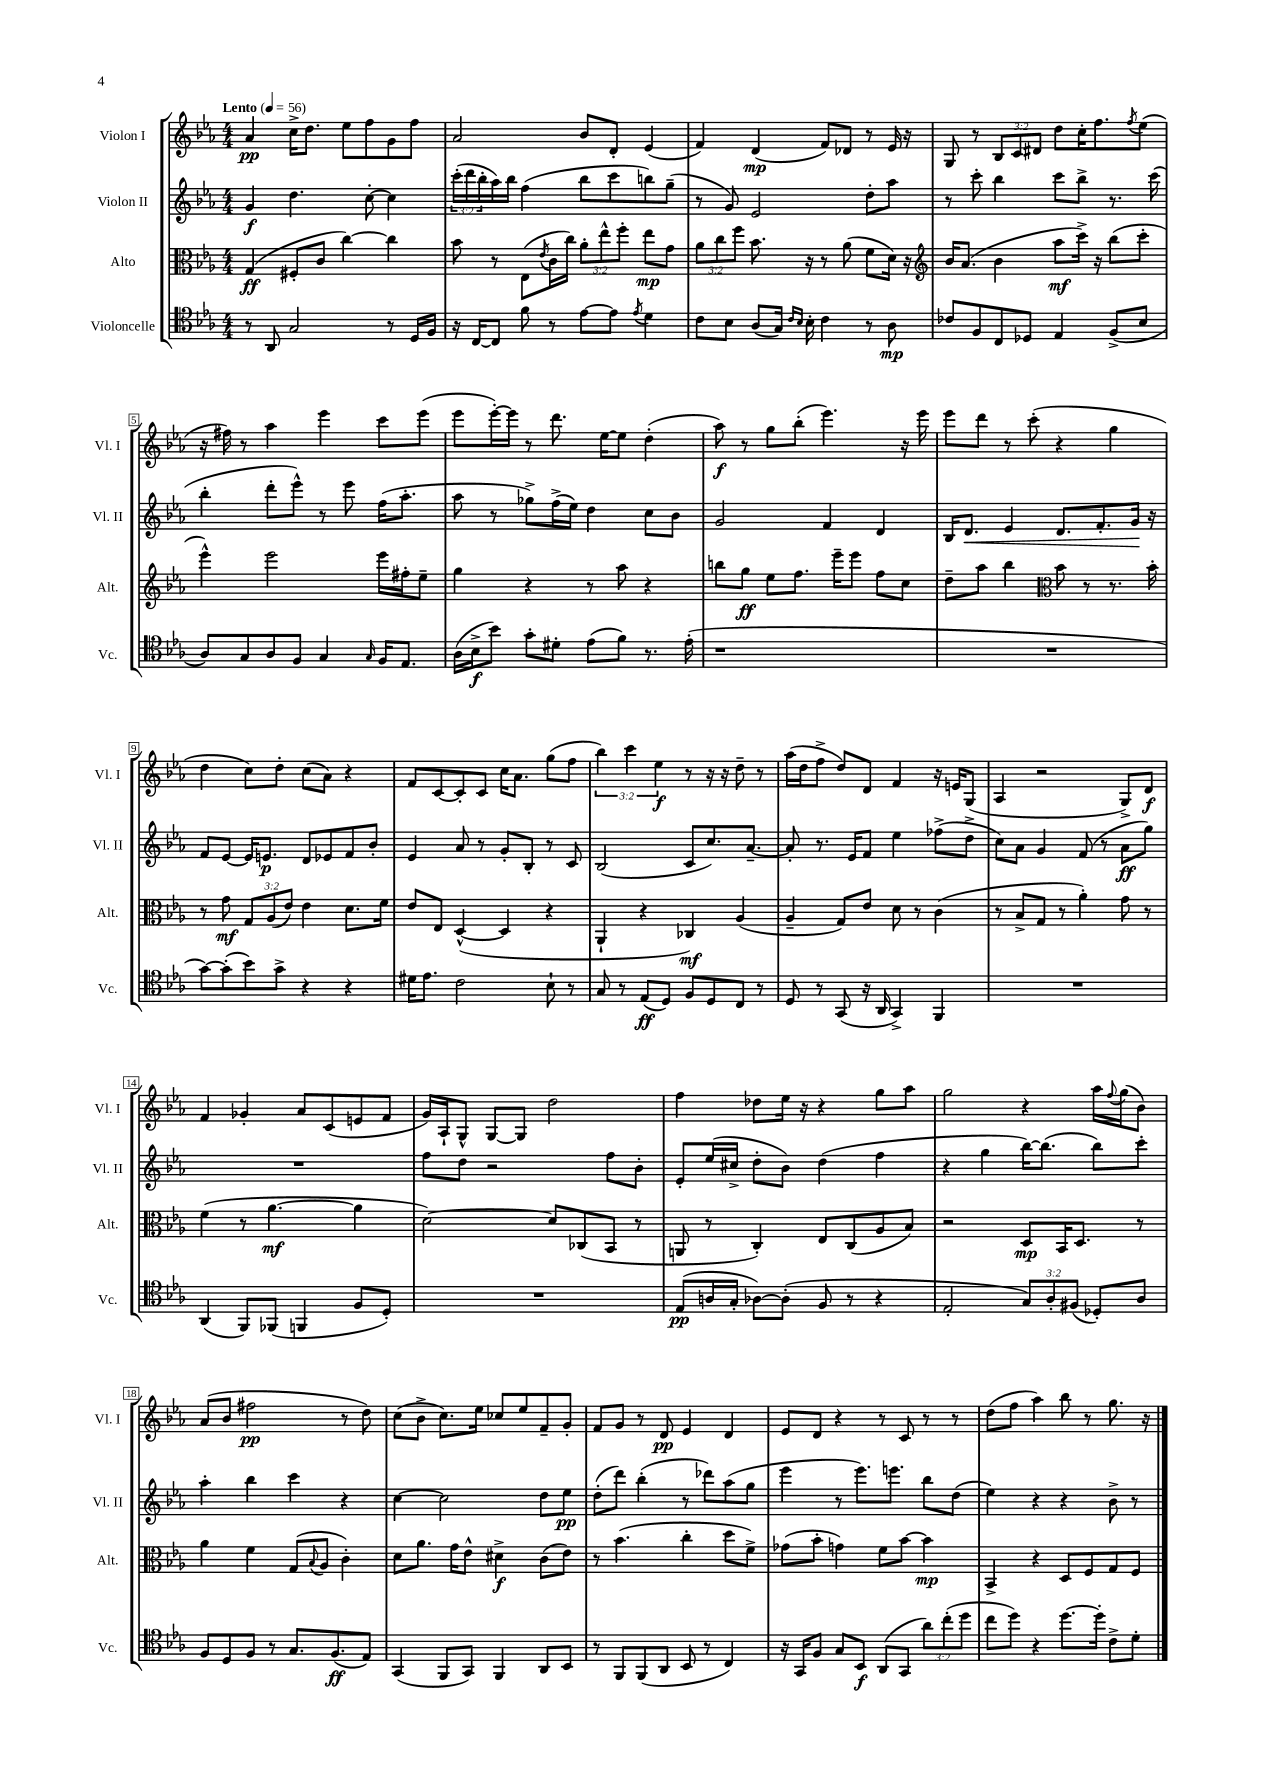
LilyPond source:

<<
\new StaffGroup <<
\new Staff = "s0" \with { instrumentName = "Violon I" shortInstrumentName = "Vl. I" } {
    \clef treble \key ees \major \numericTimeSignature \time 4/4 \override Staff.TupletNumber.text = #tuplet-number::calc-fraction-text \tempo "Lento" 4 = 56
    aes'4\pp c''16-> d''8. ees''8 f''8 g'8 f''8 |
    aes'2 bes'8 d'8-. ees'4( |
    f'4) d'4\mp( f'8) des'8 r8 ees'16 r16 |
    g8 r8 \tuplet 3/2 { bes8 c'8 dis'8 } d''8 c''16-. f''8. \acciaccatura { f''8 } ees''8( |
    r16 fis''16) r8 aes''4 ees'''4 c'''8 ees'''8( |
    ees'''8 ees'''16~-.) ees'''16 r8 d'''8. ees''16~ ees''8 d''4-.( |
    aes''8\f) r8 g''8 bes''8-.( ees'''4.) r16 ees'''16 |
    ees'''8 d'''8 r8 c'''8-.( r4 g''4 |
    d''4 c''8) d''8-. c''8( aes'8) r4 |
    f'8 c'8~ c'8-. c'8 c''16 aes'8. g''8( f''8 |
    \tuplet 3/2 { bes''4) c'''4 ees''4\f } r8 r16 r16 d''8-- r8 |
    aes''16( d''16 f''8-> d''8) d'8 f'4 r16 e'16 g8( |
    aes4 r2 g8->) d'8\f |
    f'4 ges'4-. aes'8 c'8( e'8 f'8 |
    g'16) aes16-! g8-^ g8~ g8 d''2 |
    f''4 des''8 ees''16 r16 r4 g''8 aes''8 |
    g''2 r4 aes''16 \appoggiatura { f''8 } g''16( bes'8) |
    aes'8( bes'8 fis''2\pp r8 d''8) |
    c''8( bes'8-> c''8.) ees''16 ces''8 ees''8 f'8-- g'8-. |
    f'8 g'8 r8 d'8\pp ees'4 d'4 |
    ees'8 d'8 r4 r8 c'8 r8 r8 |
    d''8( f''8 aes''4) bes''8 r8 g''8. r16 \bar "|." |
}
\new Staff = "s1" \with { instrumentName = "Violon II" shortInstrumentName = "Vl. II" } {
    \clef treble \key ees \major \numericTimeSignature \time 4/4 \override Staff.TupletNumber.text = #tuplet-number::calc-fraction-text
    g'4\f d''4. c''8~-. c''4 |
    \tuplet 3/2 { c'''16-.( d'''16 bes''16-. } aes''16) bes''16 f''4( bes''8 c'''8 b''8) g''8--( |
    r8 g'8) ees'2 d''8-. aes''8 |
    r8 c'''8-. bes''4 c'''8 bes''8-> r8. c'''16( |
    bes''4-. d'''8-. ees'''8-^) r8 ees'''8 f''16( aes''8.-. |
    aes''8 r8 ges''8->) f''16->( ees''16) d''4 c''8 bes'8 |
    g'2 f'4 d'4 |
    bes16 d'8.\< ees'4 d'8. f'8.-. g'16\! r16 |
    f'8 ees'8~ ees'16 e'8.\p d'8 ees'8 f'8 bes'8-. |
    ees'4 aes'8 r8 g'8-. bes8-. r8 c'8 |
    bes2( c'8 c''8.) aes'8.~-- |
    aes'8-. r8. ees'16 f'8 ees''4 fes''8->( d''8-> |
    c''8) aes'8 g'4 f'8( r8 aes'8\ff g''8) |
    R1 |
    f''8 d''8 r2 f''8 bes'8-. |
    ees'8-. ees''16( cis''16-> d''8-. bes'8) d''4( f''4 |
    r4 g''4 bes''16~) bes''8.( bes''8) c'''8-. |
    aes''4-. bes''4 c'''4 r4 |
    c''4~ c''2 d''8 ees''8\pp |
    d''8-.( d'''8) bes''4-.( r8 des'''8) aes''8( g''8 |
    ees'''4 r8 ees'''8.) e'''8. bes''8 d''8( |
    ees''4) r4 r4 bes'8-> r8 \bar "|." |
}
\new Staff = "s2" \with { instrumentName = "Alto" shortInstrumentName = "Alt." } {
    \clef alto \key ees \major \numericTimeSignature \time 4/4 \override Staff.TupletNumber.text = #tuplet-number::calc-fraction-text
    g4\ff( fis8-. c'8 c''4~) c''4 |
    bes'8 r8 ees8( \acciaccatura { ees'8 } c'16 c''16) \tuplet 3/2 { aes'8-. ees''8-^ f''8-. } ees''8\mp g'8 |
    \tuplet 3/2 { aes'8 c''8 f''8 } bes'8. r16 r8 aes'8( f'8 d'16) r16 |
    \clef treble bes'16 aes'8.( bes'4 aes''8\mf c'''16->) r16 bes''8( c'''8-. |
    ees'''4-^) ees'''2 ees'''16 fis''16-. ees''8-- |
    g''4 r4 r8 aes''8 r4 |
    b''8 g''8\ff ees''8 f''8. ees'''16-- ees'''8 f''8 c''8 |
    d''8-- aes''8 bes''4 \clef alto bes'8 r8 r8. bes'16-. |
    r8 g'8\mf \tuplet 3/2 { g8 aes8( ees'8) } ees'4 d'8. f'16 |
    ees'8 ees8 d4~-^( d4 r4 |
    aes,4-! r4 ces4\mf) aes4( |
    aes4-- g8) ees'8 d'8 r8 c'4( |
    r8 bes8-> g8 r8 aes'4-.) g'8 r8 |
    f'4( r8 aes'4.~\mf aes'4 |
    d'2~) d'8 ces8( bes,8 r8 |
    a,8 r8 c4-.) ees8 c8( aes8 bes8) |
    r2 d8\mp bes,16 d8. r8 |
    aes'4 f'4 g8( \appoggiatura { bes8 } aes8 c'4-.) |
    d'8 aes'8. g'16 ees'8-^ dis'4->\f c'8( ees'8) |
    r8 bes'4.( c''4-. d''8 f'8->) |
    ges'8( bes'8-. g'4) f'8 bes'8~ bes'4\mp |
    bes,4-> r4 d8 f8 g8 f8 \bar "|." |
}
\new Staff = "s3" \with { instrumentName = "Violoncelle" shortInstrumentName = "Vc." } {
    \clef tenor \key ees \major \numericTimeSignature \time 4/4 \override Staff.TupletNumber.text = #tuplet-number::calc-fraction-text
    r8 aes,8 g2 r8 d16 f16 |
    r16 c16~ c8 f'8 r8 ees'8~ ees'8 \acciaccatura { ees'8 } d'4 |
    c'8 bes8 aes8( g16) \grace { c'16 bes16 } bes16-. c'4 r8 aes8\mp |
    ces'8 f8 c8 des8 ees4 f8->( bes8 |
    aes8) g8 aes8 f8 g4 \grace { g16 } f16 ees8. |
    aes16( bes16->\f bes'8) g'8-. dis'8-. ees'8( f'8) r8. ees'16-.( |
    r1 |
    R1 |
    g'8~) g'8-.( bes'8) g'8-> r4 r4 |
    dis'16 ees'8. c'2 bes8-! r8 |
    g8 r8 ees8\ff( d8) f8 d8 c8 r8 |
    d8 r8 g,8( r16 aes,16 g,4->) f,4 |
    R1 |
    aes,4( f,8) fes,8( f,4 f8 d8-.) |
    R1 |
    ees8\pp( a16 g16-. aes8~) aes8-.( f8 r8 r4 |
    ees2-. \tuplet 3/2 { g8) aes8-. fis8( } des8-.) aes8 |
    f8 d8 f8 r8 g8. f8.\ff( ees8) |
    g,4( f,8 g,8) f,4 aes,8 bes,8 |
    r8 f,8 f,8( aes,8 bes,8 r8 c4) |
    r16 g,16 f8 g8 bes,8\f aes,8( g,8 \tuplet 3/2 { aes'8) c''8-.( d''8 } |
    c''8 d''8) r4 d''8.~ d''16-. c'8-> d'8-. \bar "|." |
}
>>
>>
\layout { \context { \Score \override BarNumber.stencil = #(make-stencil-boxer 0.1 0.3 ly:text-interface::print) } }
